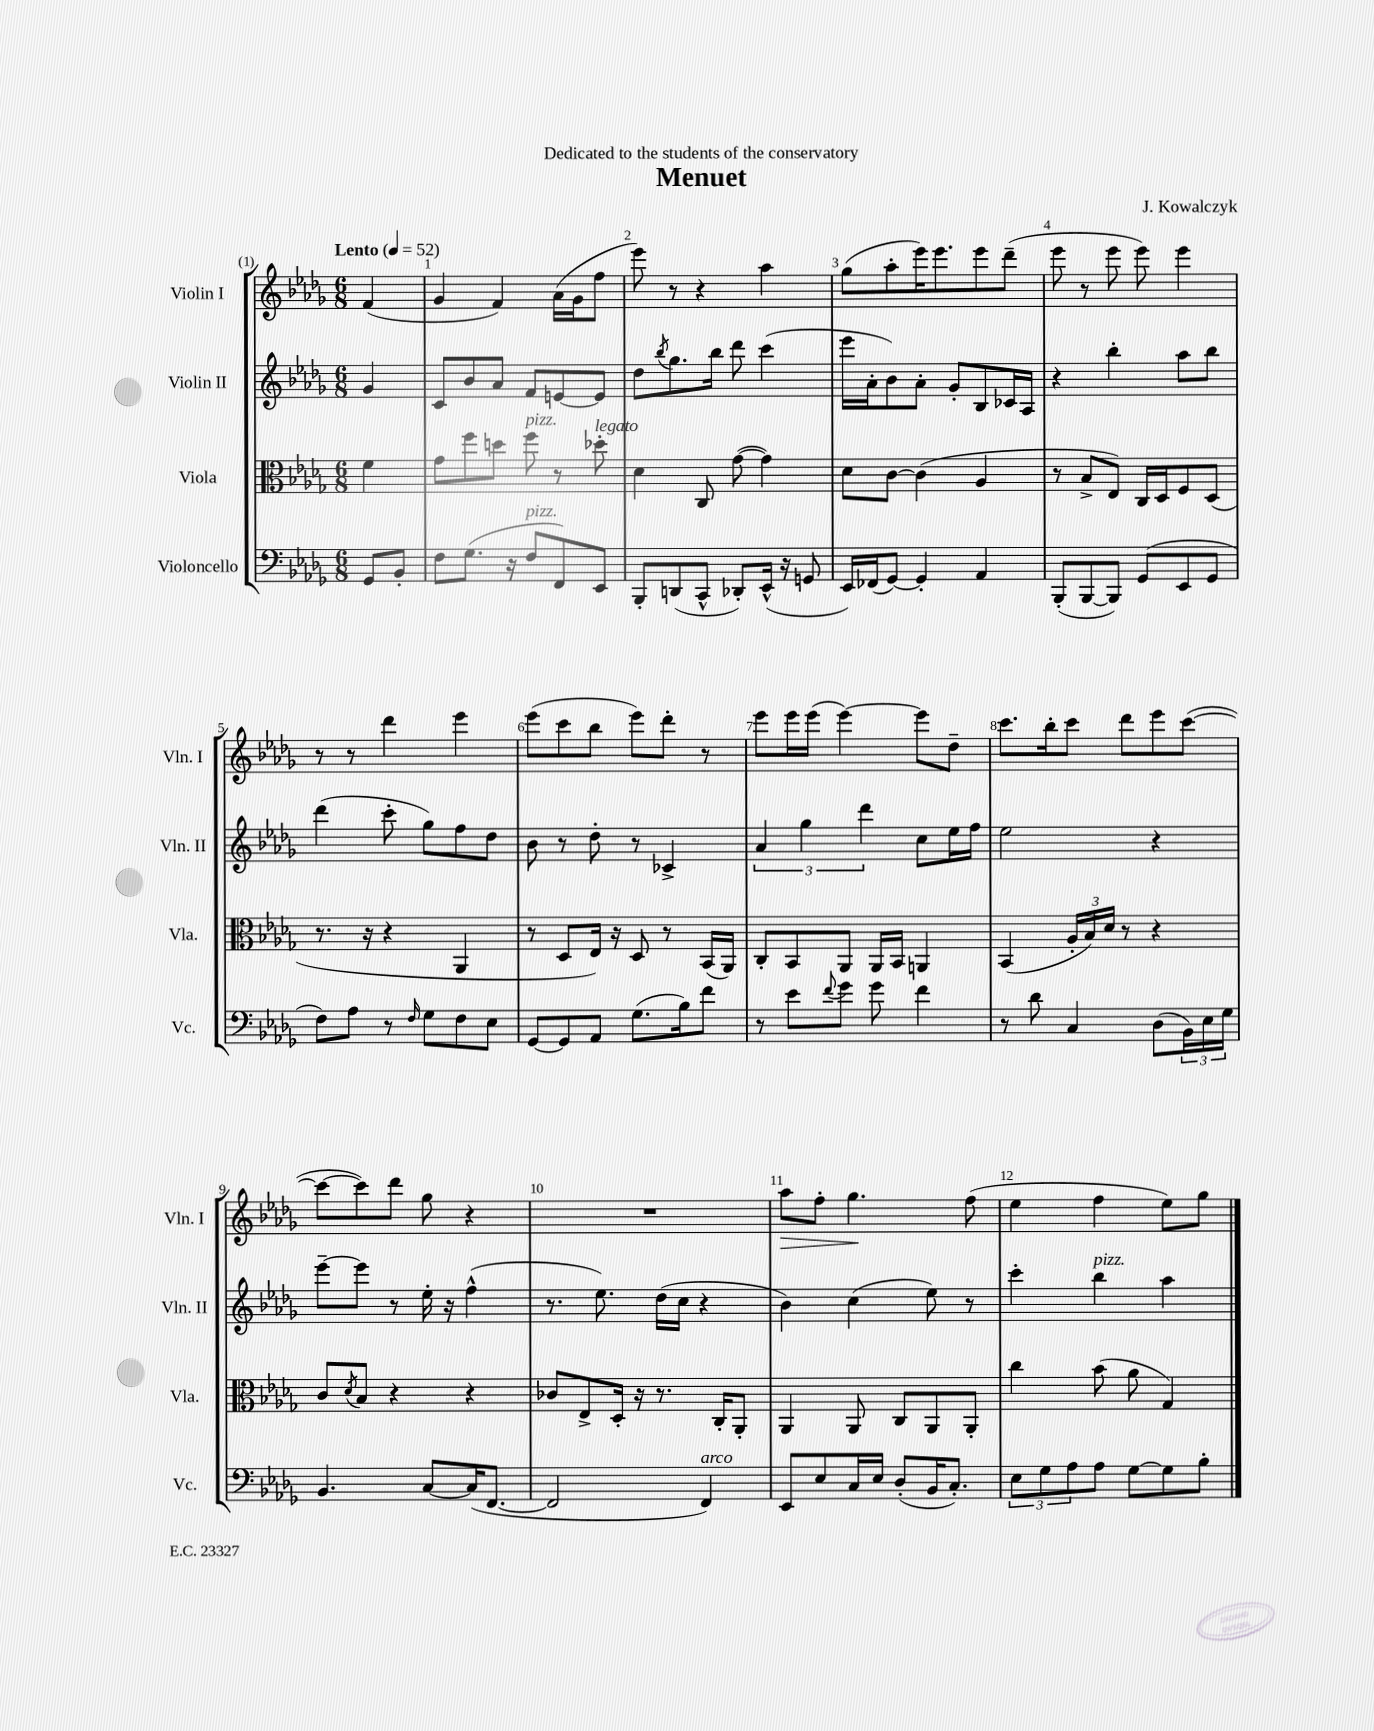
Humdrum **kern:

**kern	**kern	**kern	**kern
*staff4	*staff3	*staff2	*staff1
*clefF4	*clefC3	*clefG2	*clefG2
*k[b-e-a-d-g-]	*k[b-e-a-d-g-]	*k[b-e-a-d-g-]	*k[b-e-a-d-g-]
*M6/8	*M6/8	*M6/8	*M6/8
*MM52	*MM52	*MM52	*MM52
8GG-/L	4f\	4g-/	(4f/
8BB-'/J	.	.	.
=	=	=	=
8F\L	8g-\L	8c/L	4g-/
(8.G-\J	8ff\	8b-/	.
.	8dd\J	8a-/J	4f/)
16r	.	.	.
8F/L	8ff\	8f/L	.
8FF/)	8r	[8e/	(16a-\LL
.	.	.	16g-\J
8EE-/J	8dd-'\	8e/]J	8ff\J
=	=	=	=
8BBB-'/L	4d-\	8dd-\L	8eee-\)
.	.	8qbb-/	.
(8DD/	.	8.gg-\	8r
8CC^^/J	8C/	.	4r
.	.	16bb-\Jk	.
8DD-'/L)	([8g-\	8ddd-\	.
(16EE-^^/Jk	4g-\])	(4ccc\	4aa-\
16r	.	.	.
8GG/	.	.	.
=	=	=	=
16EE-/LL)	8d-\L	16eee-\LL	(8gg-\L
(16FF-/J	.	16a-'\J	.
[8GG-/J)	[8c\J	8b-\)	8aa-'\
4GG-'/]	(4c\]	8a-'\J	16eee-\K)
.	.	.	8.eee-\
.	.	8g-'/L	.
4AA-/	4A-/	8B-/	8eee-\
.	.	16c-/L	(8ddd-~\J
.	.	16A-/JJ	.
=	=	=	=
(8BBB-'/L	8r	4r	8eee-\
[8BBB-/	8B-^/L	.	8r
8BBB-/]J)	8E-/J)	4bb-'\	8eee-\
(8GG-/L	16C/LL	.	8eee-\)
.	16D-/J	.	.
8EE-/	8F/	8aa-\L	4eee-\
8GG-/J	(8D-/J	8bb-\J	.
=	=	=	=
8F\L)	8.r	(4ddd-\	8r
8A-\J	.	.	8r
.	16r	.	.
8r	4r	8ccc'\	4ddd-\
16qqF/	.	.	.
8G-\L	.	8gg-\L)	.
8F\	4AA-/	8ff\	4eee-\
8E-\J	.	8dd-\J	.
=	=	=	=
[8GG-/L	8r	8b-\	(8eee-\L
8GG-/]	8D-/L	8r	8ccc\
8AA-/J	16E-/Jk)	8dd-'\	8bb-\J
.	16r	.	.
(8.G-\L	8D-/	8r	8eee-\L)
.	8r	4c-^/	8ddd-'\J
16B-\k)	.	.	.
8f\J	(16BB-/LL	.	8r
.	16AA-/JJ)	.	.
=	=	=	=
8r	8C'/L	6a-/	8eee-\L
8e-\L	8BB-/	.	16eee-\L
.	.	6gg-\	.
.	.	.	(16eee-\JJ
8qqf/	.	.	.
8g-\J	8AA-/J	.	[4eee-\)
.	.	6ddd-\	.
8g-\	16AA-/LL	.	.
.	16BB-/JJ	.	.
4f\	4AA/	8cc\L	8eee-\]L
.	.	16ee-\L	8dd-~\J
.	.	16ff\JJ	.
=	=	=	=
8r	(4BB-/	2ee-\	8.ccc\L
8d-\	.	.	.
.	.	.	16bb-'\k
4C/	24A-'/LL	.	8ccc\J
.	24B-/)	.	.
.	24d-/JJ	.	.
.	8r	.	8ddd-\L
(8D-\L	4r	4r	8eee-\
24BB-\L)	.	.	([8ccc\J
24E-\	.	.	.
24G-\JJ	.	.	.
=	=	=	=
4.BB-/	8c/L	[8eee-~\L	8ccc\_L
.	8qd-/	.	.
.	8B-/J	8eee-\]J	8ccc\])
.	4r	8r	8ddd-\J
[8C/L	.	16ee-'\	8gg-\
.	.	16r	.
(16C/]K	4r	(4ff^^\	4r
[8.FF/J	.	.	.
=	=	=	=
2FF/]	8c-/L	8.r	2.r
.	8E-^/	.	.
.	.	8.ee-\)	.
.	16D-'/Jk	.	.
.	16r	.	.
.	8.r	(16dd-\LL	.
.	.	16cc\JJ	.
4FF/)	.	4r	.
.	16C'/LK	.	.
.	8AA-'/J	.	.
=	=	=	=
8EE-/L	4AA-/	4b-\)	8aa-\L
8E-/	.	.	8ff'\J
16C/L	8AA-/	(4cc\	4.gg-\
16E-/JJ	.	.	.
(8D-'/L	8C/L	.	.
16BB-/K	8AA-/	8ee-\)	.
8.C'/J)	.	.	.
.	8AA-'/J	8r	(8ff\
=	=	=	=
12E-\L	4cc\	4ccc'\	4ee-\
12G-\	.	.	.
12A-\	.	.	.
8A-\J	(8b-\	4bb-\	4ff\
[8G-\L	8a-\	.	.
8G-\]	4G-/)	4aa-\	8ee-\L)
8B-'\J	.	.	8gg-\J
==	==	==	==
*-	*-	*-	*-
